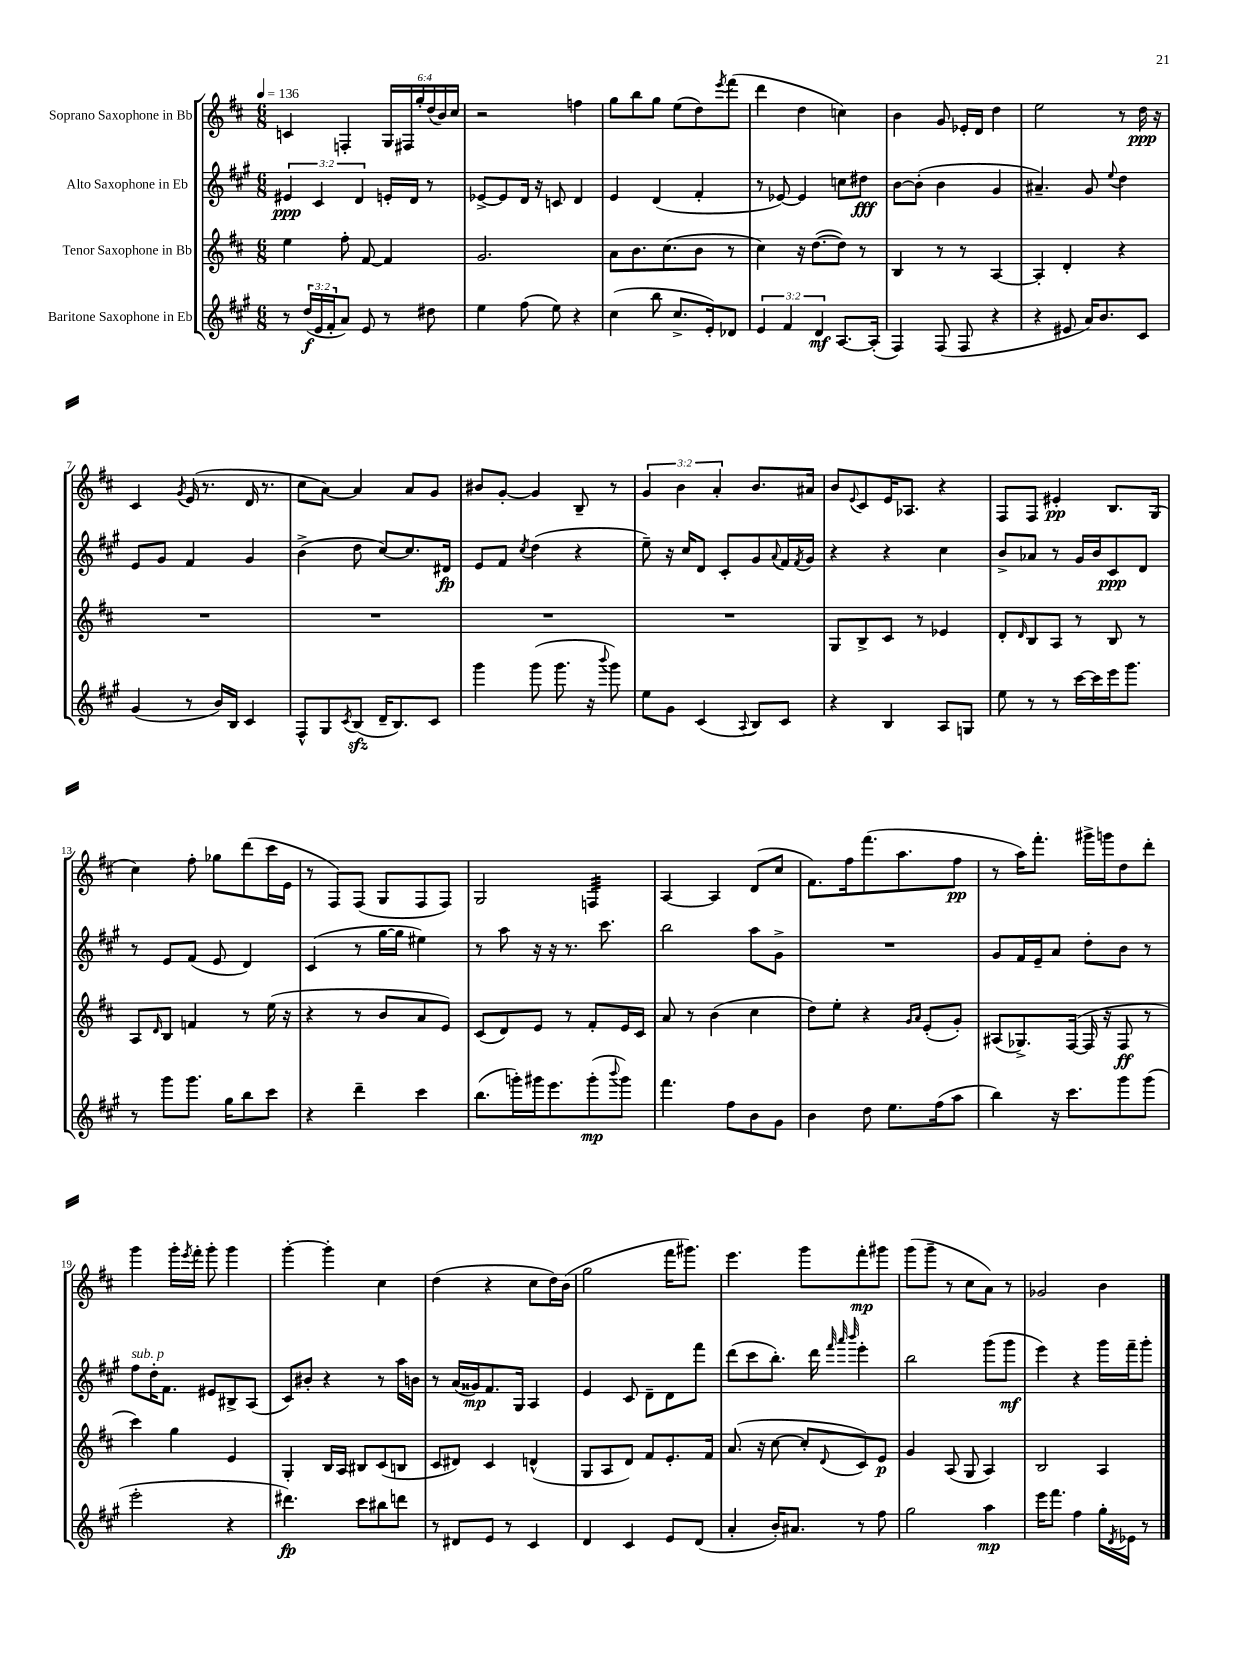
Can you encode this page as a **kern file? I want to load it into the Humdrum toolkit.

**kern	**kern	**kern	**kern
*staff4	*staff3	*staff2	*staff1
*clefG2	*clefG2	*clefG2	*clefG2
*k[f#c#g#]	*k[f#c#]	*k[f#c#g#]	*k[f#c#]
*M6/8	*M6/8	*M6/8	*M6/8
*MM136	*MM136	*MM136	*MM136
8r	4ee	6e#	4c
(24dd	.	.	.
24e	.	6c#	.
24f#'	.	.	.
8a)	8ff#'	.	4F'
.	.	6d	.
8e	[8f#	.	.
8r	4f#]	16e'	24G
.	.	.	24F#
.	.	16d	.
.	.	.	24gg'
8dd#	.	8r	(24dd
.	.	.	24b)
.	.	.	24cc#
=	=	=	=
4ee	2.g	[8e-^	2r
.	.	8e-]	.
(8ff#	.	16d	.
.	.	16r	.
8ee)	.	8c	.
4r	.	4d	4ff
=	=	=	=
(4cc#	8a	4e	8gg
.	8.b	.	8bb
8bb	.	(4d	8gg
.	(8.cc#	.	.
8.cc#^	.	.	(8ee
.	8b	4f#'	8dd)
16e')	.	.	.
.	.	.	8qeee
8d-	8r	.	(8fff#
=	=	=	=
6e	4cc#)	8r	4ddd
.	.	[8e-)	.
6f#	.	.	.
.	16r	4e-]	4dd
.	([8.dd	.	.
6d	.	.	.
[8.A	8dd])	8cc	4cc)
.	8r	8dd#	.
(16A']	.	.	.
=	=	=	=
4F#)	4B	[8b	4b
.	.	(8b']	.
(8F#	8r	4b	8g
8F#	8r	.	16e-'
.	.	.	16d
4r	[4A	4g#	4dd
=	=	=	=
4r	4A']	4.a#~)	2ee
8e#	4d'	.	.
16a)	.	8g#	.
8.b	.	.	.
.	.	8qqee	.
.	4r	4dd	8r
8c#	.	.	16dd
.	.	.	16r
=	=	=	=
(4g#	2.r	8e	4c#
.	.	8g#	.
.	.	.	8qg
8r	.	4f#	(16e
.	.	.	8.r
16b)	.	.	.
16B	.	.	.
4c#	.	4g#	16d
.	.	.	8.r
=	=	=	=
8F#^^	2.r	(4b^	8cc#
8G#	.	.	[8a)
8qc#	.	.	.
(8B	.	8dd	4a]
16d~	.	[8cc#)	.
8.B)	.	.	.
.	.	8.cc#]	8a
8c#	.	.	8g
.	.	16d#	.
=	=	=	=
4ggg#	2.r	8e	8b#
.	.	8f#	[8g'
.	.	8qcc#	.
(8ggg#	.	(4dd	4g]
8.ggg#	.	.	.
.	.	4r	8B~
16r	.	.	.
8qqbbb	.	.	.
8ggg#)	.	.	8r
=	=	=	=
8ee	2.r	8ee~)	6g
8g#	.	16r	.
.	.	.	6b
.	.	16cc#	.
(4c#	.	8d	.
.	.	.	6a'
.	.	8c#'	.
8qqA	.	.	.
8B)	.	8g#	8.b
.	.	8qqa	.
8c#	.	16f#	.
.	.	8qf#	.
.	.	16g#	16a#
=	=	=	=
4r	8G	4r	8b
.	.	.	8qqe
.	8B^	.	8c#
4B	8c#	4r	16e
.	.	.	8.A-
.	8r	.	.
8A	4e-	4cc#	4r
8G	.	.	.
=	=	=	=
8ee	8d'	8b^	8F#
.	16qqd	.	.
8r	8B	8a-	8F#
8r	8A	8r	4e#'
[16ccc#	8r	16g#	.
16ccc#]	.	16b	.
16eee	8B	8c#	8.B
8.ggg#	.	.	.
.	8r	8d	.
.	.	.	(16G
=	=	=	=
8r	8A	8r	4cc#)
.	16qqd	.	.
8ggg#	8B	8e	.
8.ggg#	4f	(8f#	8ff#'
.	.	8e	8gg-
16gg#	.	.	.
8bb	8r	4d)	(8ddd
8ccc#	(16ee	.	16ccc#
.	16r	.	16e
=	=	=	=
4r	4r	(4c#	8r
.	.	.	8F#)
4ddd~	8r	8r	(8F#
.	8b	[16gg#	8G
.	.	16gg#]	.
4ccc#	8a	4ee#)	8F#
.	8e)	.	8F#)
=	=	=	=
(8.bb	(8c#	8r	2G
.	8d)	8aa	.
16ggg')	.	.	.
16ggg#	8e	16r	.
8.eee	.	16r	.
.	8r	8.r	.
(8ggg#'	8f#'	.	4F
.	.	8.ccc#	.
8qqbbb	.	.	.
8ggg#)	16e	.	.
.	16c#	.	.
=	=	=	=
4.fff#	8a	2bb	[4A
.	8r	.	.
.	(4b	.	4A]
8ff#	.	.	.
8b	4cc#	8aa	(8d
8g#	.	8g#^	8cc#
=	=	=	=
4b	8dd)	2.r	8.f#)
.	8ee'	.	.
.	.	.	16ff#
8dd	4r	.	(8.fff#
8.ee	.	.	.
.	.	.	8.aa
.	16qqg	.	.
.	16qqa	.	.
.	(8e'	.	.
(16ff#	.	.	.
8aa	8g')	.	8ff#
=	=	=	=
4bb)	(8A#	8g#	8r
.	8.G-^)	16f#	16aa)
.	.	16e~	8.fff#'
16r	.	8a	.
8.ccc#	([16F#	.	.
.	16F#]	8dd'	16ggg#^
.	16r	.	16ggg
8ggg#	8F#	8b	8dd
(8ggg#	8r	8r	8ddd'
=	=	=	=
2eee'	4ccc#)	8ff#	4ggg
.	.	16dd'	.
.	.	8.f#	.
.	4gg	.	16ggg'
.	.	.	8qeee
.	.	.	16fff#'
.	.	8e#	8ggg'
4r	4e	8B#^	4ggg
.	.	(8A	.
=	=	=	=
4.ddd#)	4G'	8c#)	[4ggg'
.	.	8b#'	.
.	16B	4r	4ggg']
.	16A	.	.
8ccc#	8B#	.	.
8bb#	(8c#	8r	4cc#
8ddd	8B	16aa	.
.	.	16b	.
=	=	=	=
8r	8c#	8r	(4dd
8d#	8d#)	(16a	.
.	.	16g##)	.
8e	4c#	8.f#	4r
8r	.	.	.
.	.	16G#	.
4c#	(4d^^	4A	8cc#
.	.	.	16dd)
.	.	.	(16b
=	=	=	=
4d	8G	4e	2gg
.	8A	.	.
4c#	8d)	8c#	.
.	8f#	8d~	.
8e	8.e'	8d	16fff#
.	.	.	8.ggg#)
(8d	.	8fff#	.
.	16f#	.	.
=	=	=	=
4a'	(8.a	(8ddd	4.eee
.	.	8ccc#	.
.	16r	.	.
16b')	[8cc#	8.bb')	.
8.a#	.	.	.
.	8cc#']	.	8ggg
.	.	16ddd	.
.	.	32qqfff#	.
.	.	32qqaaa	.
.	8qqd	32qqbbb	.
8r	8c#)	4eee'	8fff#'
8ff#	8e	.	8ggg#
=	=	=	=
2gg#	4g	2bb	(8ggg
.	.	.	8ggg~
.	(8A	.	8r
.	8G	.	8cc#
4aa	4A)	(8ggg#	8a)
.	.	8ggg#	8r
=	=	=	=
16eee	2B	4eee)	2g-
8.fff#	.	.	.
4ff#	.	4r	.
16gg#'	4A	16ggg#	4b
8qd	.	.	.
16e-	.	16fff#~	.
8r	.	8ggg#'	.
==	==	==	==
*-	*-	*-	*-
